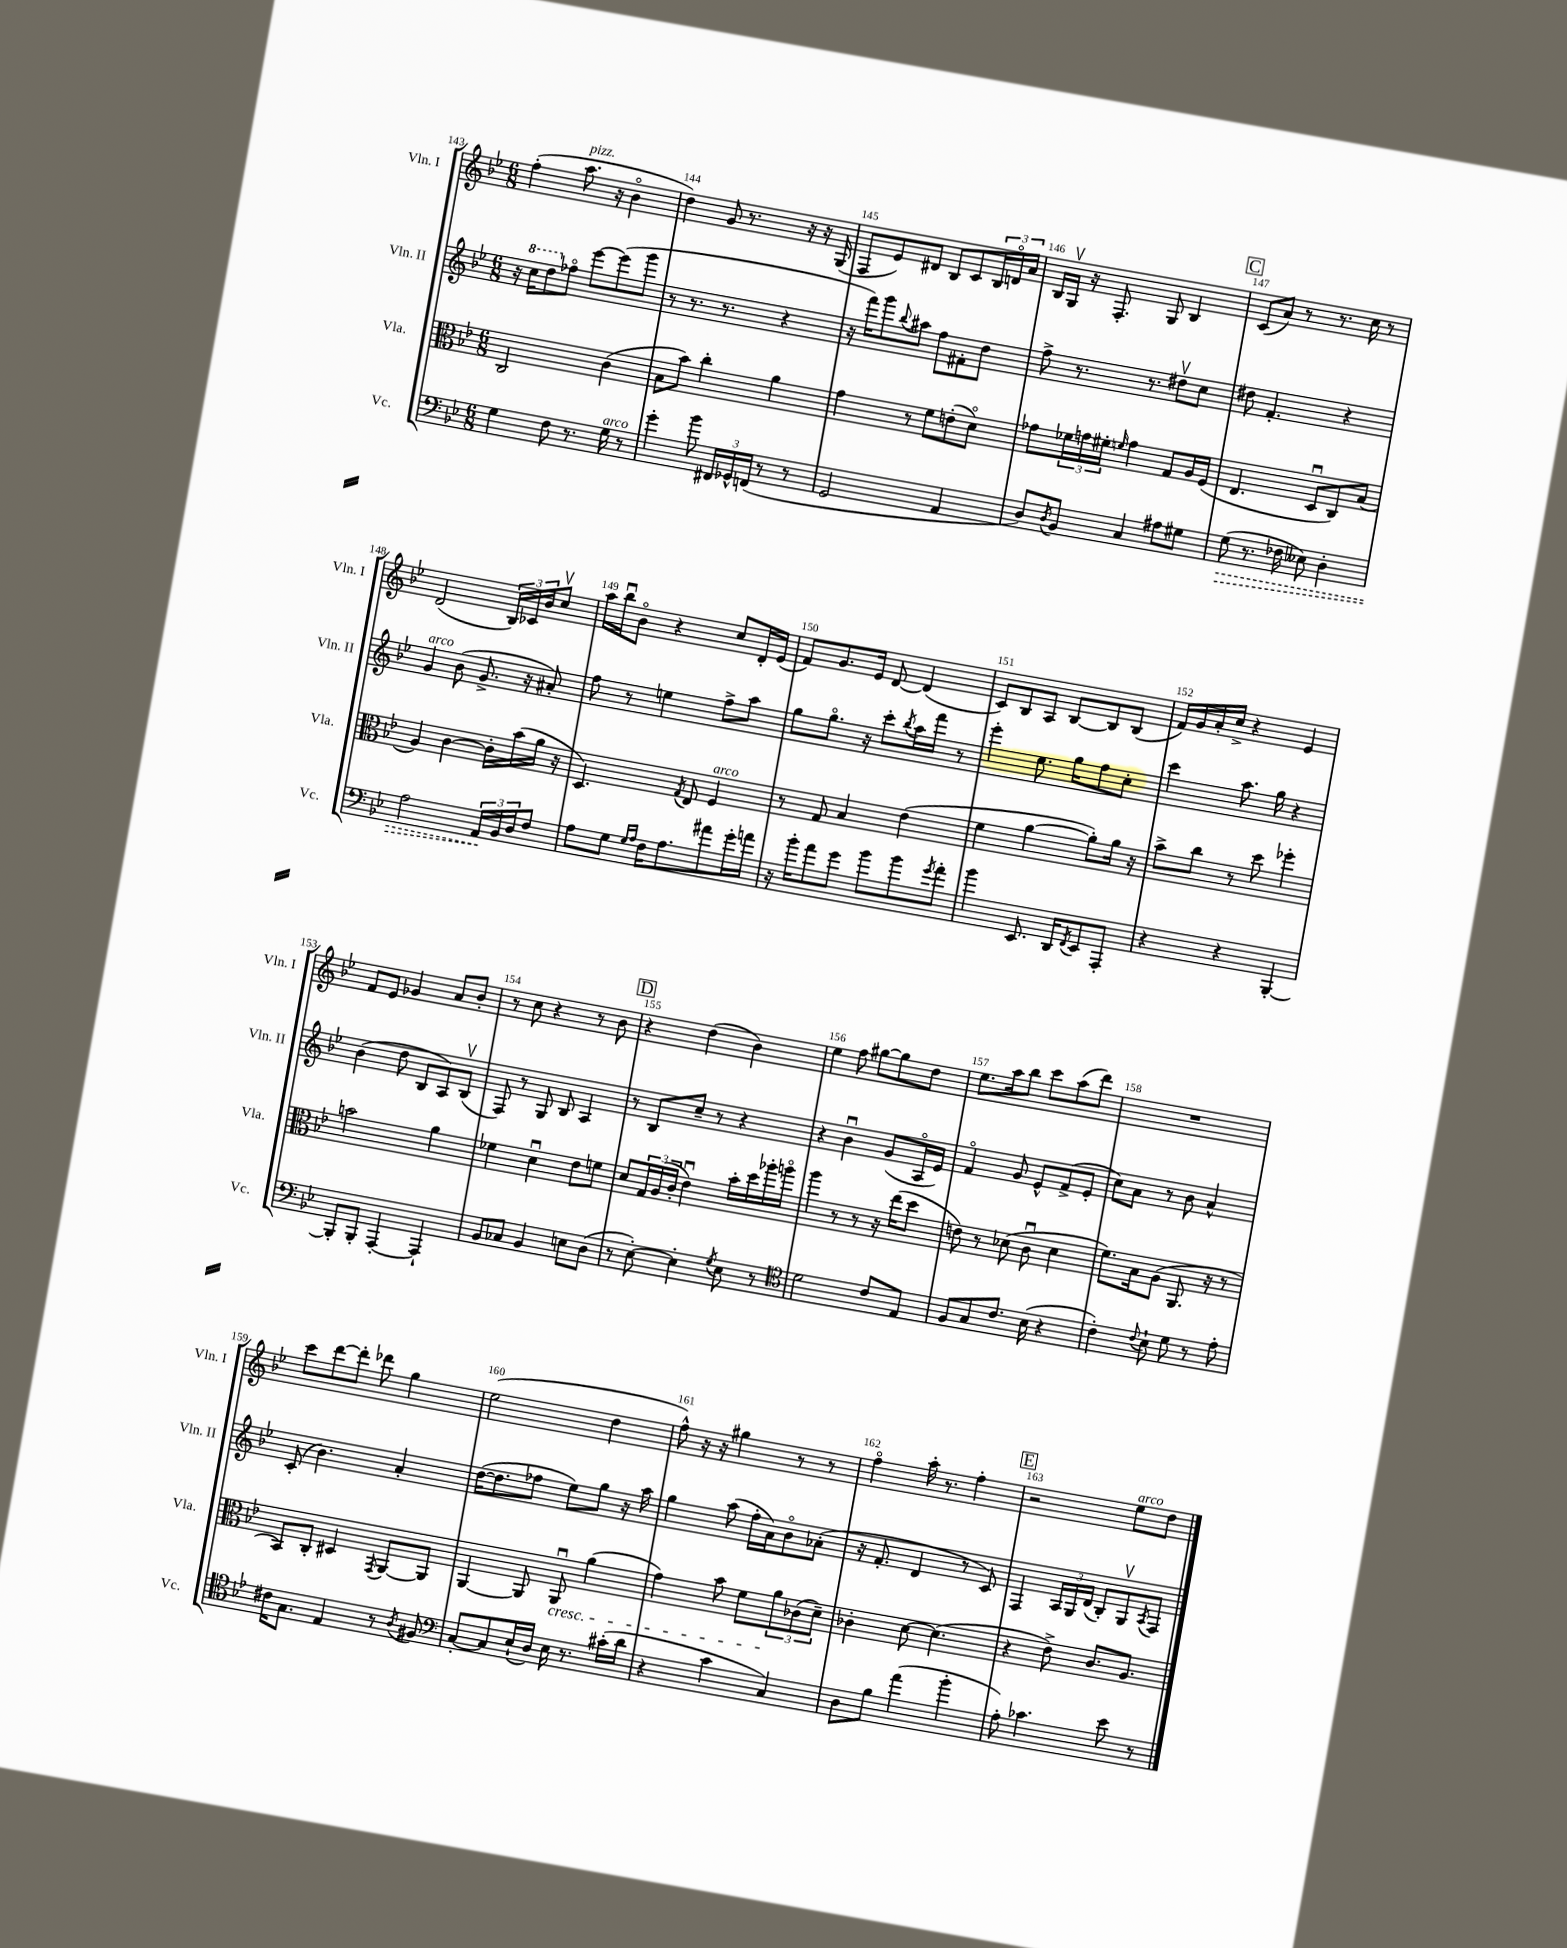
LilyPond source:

<<
\new StaffGroup <<
\new Staff = "s0" \with { instrumentName = "Vln. I" shortInstrumentName = "Vln. I" } {
    \clef treble \key bes \major \numericTimeSignature \time 6/8
    f''4-.( a''8.^\markup { \italic "pizz." } r16 bes'4\flageolet |
    d''4) g'8 r8. r16 r16 g16( |
    f8 ees'8) dis'8 bes8 c'8 \tuplet 3/2 { bes16 d'16\flageolet a'16 } |
    bes16 g16\upbow r16 f8.-. g8 bes4 |
    \mark \markup { \box "C" } c'8( a'8) r8 r8. c''16 r8 |
    d'2( \tuplet 3/2 { bes16) ces'16 bes'16 } c''8\upbow |
    a''16 bes''16\downbow bes'8\flageolet r4 c''8 d'16-. ees'16( |
    f'8) g'8. ees'16 d'8~ d'4( |
    c'8) bes8 a8 bes8~ bes8 bes8( |
    f'16) g'16 a'16-. c''16-> r4 ees'4 |
    f'8 ees'8 ges'4 a'8 bes'8-. |
    r8 c''8 r4 r8 bes'8 |
    \mark \markup { \box "D" } r4 d''4( bes'4) |
    ees''4 f''8 gis''8~ gis''8 d''8 |
    ees''8. a''16 bes''8 c'''8 a''8( d'''8) |
    R2. |
    c'''8 d'''8~ d'''8-. des'''8 g''4 |
    ees''2( d''4 |
    f''8-^) r16 r16 gis''4 r8 r8 |
    f''4\flageolet a''16-. r8. f''4-. |
    \mark \markup { \box "E" } r2 ees''8^\markup { \italic "arco" } d''8 \bar "|." |
}
\new Staff = "s1" \with { instrumentName = "Vln. II" shortInstrumentName = "Vln. II" } {
    \clef treble \key bes \major \numericTimeSignature \time 6/8
    r16 \ottava #1 c'''16 d'''8 \ottava #0 fes''8\flageolet ees'''8~ ees'''8( g'''8 |
    r8 r8. r8. r4 |
    r16 f'''16) g'''8 \appoggiatura { bes''8 } ais''8 f''8 fis'8-. d''8 |
    f''8-> r8. r8. dis''8\upbow c''8 |
    \mark \markup { \box "C" } dis''8 f'4.-. r4 |
    g'4^\markup { \italic "arco" } bes'8( g'8.-> r16 ais'8-.) |
    f''8 r8 e''4 f''8-> a''8 |
    g''8 g''8.\flageolet r16 c'''8-. \acciaccatura { bes''8 } a''16 f'''16 r8 |
    ees'''4-. ees''8. g''16 f''8 c''8-. |
    c'''4 a''8. g''16 r4 |
    bes'4( d''8 bes8 a8) bes8\upbow( |
    f8) r8 g8 bes8 a4 |
    \mark \markup { \box "D" } r8 bes8 c''8-- r8 r4 |
    r4 bes'4\downbow g'8( a16\flageolet ees'16) |
    f'4\flageolet g'8 ees'8-^ f'8->( ees'8-. |
    c''8) a'8 r8 bes'8 a'4-^ |
    c'8-.( bes'4.) a'4-. |
    d''16~( d''8. fes''8 ees''8) g''8 r16 a''16 |
    g''4 a''8( f''16-. a'16) bes'8\flageolet aes'8-.( |
    r16 f'8.-. d'4 r8 c'8) |
    \mark \markup { \box "E" } f4 \tuplet 3/2 { a16 g16 d'16( } bes8-.) g8\upbow \acciaccatura { a8 } f8 \bar "|." |
}
\new Staff = "s2" \with { instrumentName = "Vla." shortInstrumentName = "Vla." } {
    \clef alto \key bes \major \numericTimeSignature \time 6/8
    c2 c'4( |
    bes8 bes'8) c''4-. a'4 |
    g'4 r8 f'8 e'8-.( d'8\flageolet) |
    ges'8 \tuplet 3/2 { fes'16 g'16 fis'16-. } \grace { f'16 } g'4 g8 a16 f16( |
    \mark \markup { \box "C" } ees4. d8\downbow c8) bes8( |
    a4) c'4~ c'16-. bes'16( a'16 r16 |
    d4.) \acciaccatura { g8 } ees8 f4^\markup { \italic "arco" } |
    r8 g8 bes4 ees'4( |
    f'4 a'4~ a'8-.) a'16 r16 |
    bes'8-> c''8 r8 d''8 fes''4-. |
    b'2 a'4 |
    fes'4 d'4\downbow ees'8 f'8 |
    \mark \markup { \box "D" } d'8 \tuplet 3/2 { g16 a16( c'16-. } ees'4\downbow) bes'16-. d''16 aes''16-. a''16\flageolet |
    a''4 r8 r8 r16 ees''16( d''8 |
    e'8) r8 des'8( c'8\downbow des'4 |
    f'8.) bes16 a8( a,8. r16 r8 |
    bes,8) c8-. dis4 \acciaccatura { g,8 } a,8~ a,8 |
    a,4~ a,8 a,8\downbow\cresc a'4( |
    g'4) bes'8 f'8 \tuplet 3/2 { a'8\! ces'8( d'8--) } |
    ces'4-. d'8~ d'4.( |
    \mark \markup { \box "E" } r4 ees'8->) c'8. a8. \bar "|." |
}
\new Staff = "s3" \with { instrumentName = "Vc." shortInstrumentName = "Vc." } {
    \clef bass \key bes \major \numericTimeSignature \time 6/8
    g4 f8 r8. g16^\markup { \italic "arco" } r8 |
    g'4-. bes'8 \tuplet 3/2 { fis,16 ges,16-^ f,16( } r8 r8 |
    g,2 a,4 |
    d8) \acciaccatura { d8 } bes,8 c4 ais8 gis8 |
    \mark \markup { \box "C" } \once \override Hairpin.style = #'dashed-line g8\>( r8. fes16 eeses8) d4-. |
    a2 \tuplet 3/2 { a,16\! bes,16 d16 } f8 |
    a8 g8 \grace { g16 a16 } f16 a8. ais'8 g'16-. a'16 |
    r16 bes'16-. a'8 g'8 bes'8 bes'8 \acciaccatura { g'8 } a'8-. |
    bes'4 ees,8. d,16 \acciaccatura { f,8 } ees,8 a,,8-. |
    r4 r4 bes,,4~-. |
    bes,,8-. bes,,8-. a,,4~-. a,,4-! |
    bes,8 ces8 bes,4 e8 d8( |
    \mark \markup { \box "D" } r8 ees8~-.) ees4-. \acciaccatura { g8 } ees8 r8 |
    \clef tenor d'2 c'8 ees8 |
    f8 g8 c'8. bes16( r4 |
    c'4-.) \appoggiatura { c'8 } bes8-! d'8 r8 ees'8-. |
    cis'16 g8. ees4 r8 \acciaccatura { a8 } fis8 |
    \clef bass c8~-. c8 ees16-!( d16) ees16 r8. cis'16-.( d'16 |
    r4 c'4 c4) |
    d8 bes8 a'4( bes'4-. |
    \mark \markup { \box "E" } a8-.) ces'4. ees'8 r8 \bar "|." |
}
>>
>>
\layout { \context { \Score currentBarNumber = #143 \override BarNumber.break-visibility = ##(#f #t #t) barNumberVisibility = #all-bar-numbers-visible } }
